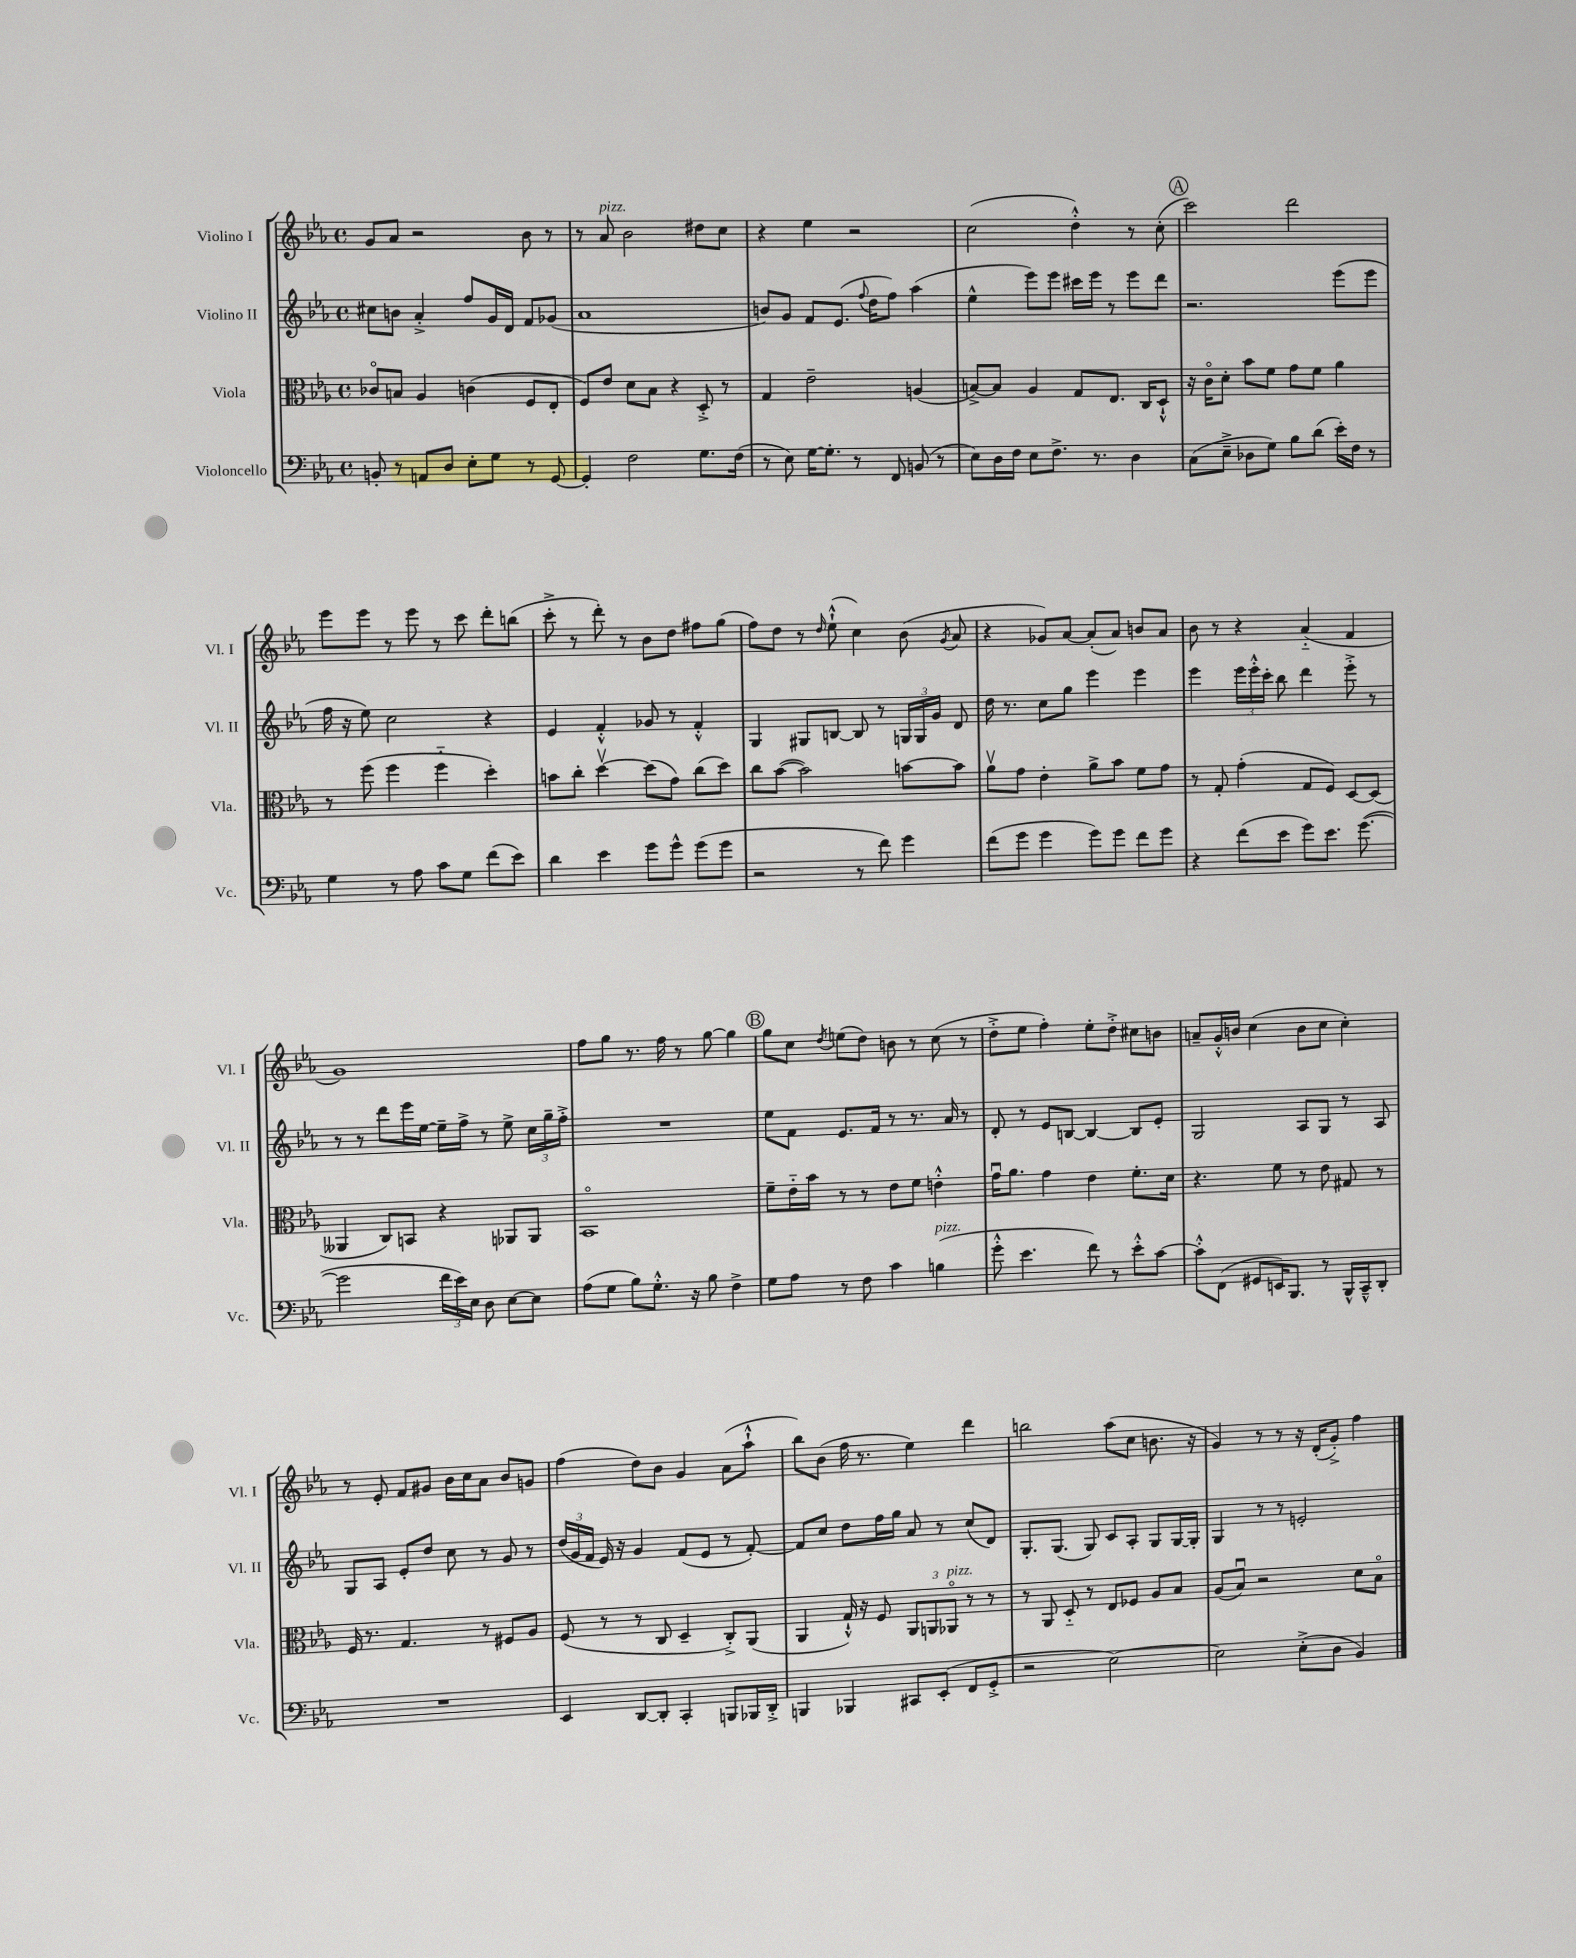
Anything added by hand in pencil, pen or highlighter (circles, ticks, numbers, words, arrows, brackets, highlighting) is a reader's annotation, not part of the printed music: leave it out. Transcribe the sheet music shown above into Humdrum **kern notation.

**kern	**kern	**kern	**kern
*staff4	*staff3	*staff2	*staff1
*clefF4	*clefC3	*clefG2	*clefG2
*k[b-e-a-]	*k[b-e-a-]	*k[b-e-a-]	*k[b-e-a-]
*M4/4	*M4/4	*M4/4	*M4/4
*met(c)	*met(c)	*met(c)	*met(c)
8BB'/	8c-o/L	8cc#\L	8g/L
8r	8B/J	8b\J	8a-/J
8AA/L	4A-/	4a-'^/	2r
8D/J	.	.	.
8E-'\L	(4c\	8ff/L	.
8G\J	.	16g/L	.
.	.	16d/JJ	.
8r	8F/L	8f/L	8b-\
[8GG/	8E-'/J	(8g-/J	8r
=	=	=	=
4GG'/]	8F/L)	1a-	8r
.	8e-/J	.	8a-/
2F\	8d\L	.	2b-\
.	8B-\J	.	.
.	4r	.	.
8.G\L	8D'^/	.	8dd#\L
.	8r	.	8cc\J
(16F\Jk	.	.	.
=	=	=	=
8r	4G/	8b/L)	4r
8E-\)	.	8g/J	.
[16G\LK	2e-~\	8f/L	4ee-\
8.G'\]J	.	.	.
.	.	(8.e-/J	.
8r	.	.	2r
.	.	8qqff/	.
.	.	16dd\LK	.
8FF/	.	8ff\J)	.
(8BB/	(4A/	(4aa-\	.
8r	.	.	.
=	=	=	=
8E-\L)	[8B^/L)	4ee-^^\	(2cc\
16D\L	8B/]J	.	.
16F\JJ	.	.	.
8E-\L	4A-/	8eee-\L)	.
8.F^\J	.	8eee-\J	.
.	8G/L	16ccc#\LL	4dd'^^\)
8.r	.	16eee-\JJ	.
.	8.E-/J	8r	.
4D\	.	8eee-\L	8r
.	16C/LK	.	.
.	8D`^^/J	8ddd\J	(8cc'\
=	=	=	=
(8C\L	16r	2.r	2ccc\)
.	16co\LK	.	.
8E-~^\J	8d'\J	.	.
8D-\L	8b-\L	.	.
8G\J)	8f\J	.	.
8B-\L	8g\L	.	2ddd\
(8d\J	8f\J	.	.
16e-'\LL)	4a-\	(8eee-\L	.
16F\JJ	.	.	.
8r	.	8eee-\J	.
=	=	=	=
4G\	8r	16ff\	8eee-\L
.	.	16r	.
.	(8ff\	8ee-\)	8eee-\J
8r	4ff\	2cc\	8r
8A-\	.	.	8eee-\
8c\L	4ff'~\	.	8r
8G\J	.	.	8ccc\
(8f\L	4dd'\)	4r	8ddd'\L
8e-\J)	.	.	(8bb\J
=	=	=	=
4d\	8b\L	4e-/	8ccc'^\
.	8cc'\J	.	8r
4e-\	[4ddv\	4f'^^/	8ddd'\)
.	.	.	8r
8g\L	(8dd\]L	8g-/	8b-\L
8g^^\J	8g\J)	8r	8dd\J
(8g\L	(8cc\L	4f'^^/	8ff#\L
8g\J	8dd\J)	.	(8gg\J
=	=	=	=
2r	8cc\L	4G/	8ff\L)
.	([8b-\J	.	8dd\J
.	2b-\])	8G#/L	8r
.	.	.	16qqdd/
.	.	[8B/J	(8ee-`^^\
8r	.	8B/]	4cc\)
8f\)	.	8r	.
4g\	[8b\L	24G/LL	(8b-\
.	.	24G/	.
.	.	24g/JJ	.
.	.	.	8qg/
.	8b\]J	8d/	8a-/
=	=	=	=
(8f\L	8a-v\L	16dd\	4r
.	.	8.r	.
8g\J	8g\J	.	.
4g\	4e-'\	8cc\L	8g-/L)
.	.	8gg\J	[8a-/J
8g\L)	8a-^\L	4eee-\	(8a-'/]L
8g\J	8b-\J	.	8a-/J)
8f\L	8f\L	4eee-\	8b/L
8g\J	8g\J	.	8a-/J
=	=	=	=
4r	8r	4eee-\	8b-\
.	8G'/	.	8r
(8f\L	(4g'\	24eee-\LL	4r
.	.	24eee-'^^\	.
.	.	24ccc'\JJ	.
8e-\J	.	8bb-\	.
8g\L)	8G/L	4ddd\	(4a-'~/
8.e-\J	8F/J)	.	.
.	[8D/L	8eee-'^\	4f/
([8.g\	.	.	.
.	(8D/]J	8r	.
=	=	=	=
2g\]	4AA--/	8r	1g)
.	.	8r	.
.	8C/L)	8ddd\L	.
.	8BB/J	16eee-\L	.
.	.	[16ee-\JJ	.
24f\LL	4r	16ee-~\]LL	.
24e-\)	.	.	.
.	.	16ff^\JJ	.
24E-\JJ	.	.	.
8D\	.	8r	.
[8E-\L	8AA-/L	8ee-^\	.
8E-\]J	8AA-/J	24cc\LL	.
.	.	24gg~\	.
.	.	24ff'^\JJ	.
=	=	=	=
(8A-\L	1BB-o	1r	8ff\L
8G\J	.	.	8gg\J
8B-\L)	.	.	8.r
8.G'^^\J	.	.	.
.	.	.	16ff\
.	.	.	8r
16r	.	.	.
8B-\	.	.	[8gg\
4F^\	.	.	4gg\]
=	=	=	=
8G\L	8f~\L	8ee-\L	8gg\L
8A-\J	16e-'~\L	8f\J	8cc\J
.	16b-\JJ	.	.
.	.	.	8qdd/
8r	8r	8.e-/L	(8ee\L
8F\	8r	.	8dd\J)
.	.	16f/Jk	.
4c\	8e-\L	8r	8b\
.	8f\J	8.r	8r
(4B\	4e'^^\	.	(8cc\
.	.	16a-/	.
.	.	8r	8r
=	=	=	=
8g'^^\	16gu\LK	8d'/	8dd'^\L
.	8.a-\J	.	.
4.e-\	.	8r	8ee-\J
.	4g\	8e-/L	4ff'\)
.	.	[8B/J	.
8f\)	4e-\	4B/_	8ee-'\L
8r	.	.	8dd'^\J
8e-'^^\L	8.f'\L	8B/]L	8cc#\L
[8c\J	.	8e-'/J	8b\J
.	16d\Jk	.	.
=	=	=	=
8c'^^\]L	4.r	2G/	8a~/L
(8FF\J	.	.	16g'^^/L
.	.	.	16b/JJ
8GG#/L	.	.	(4cc\
16EE/K)	8f\	.	.
8.BBB-/J	.	.	.
.	8r	8A-/L	8b\L
8r	8e-\	8G/J	8cc\J
16BBB-^^/LL	8G#/	8r	4cc'\)
16CC~^^/J	.	.	.
8DD'/J	8r	8A-/	.
=	=	=	=
1r	16F/	8G/L	8r
.	8.r	.	.
.	.	8A-/J	8e-'/
.	4.G/	8e-'/L	8f/L
.	.	8dd/J	8g#/J
.	.	8cc\	16b-\LL
.	.	.	16cc\J
.	8r	8r	8a-\J
.	8F#/L	8g/	8b-/L
.	8A-/J	8r	8g/J
=	=	=	=
4EE-/	(8F/	(24dd/LL	(4ff\
.	.	24g/	.
.	.	24f/JJ	.
.	8r	16e-/)	.
.	.	16r	.
[8DD/L	8r	4g/	8dd\L)
8DD'/]J	8C/	.	8b-\J
4CC'/	4D~/	(8f/L	4g/
.	.	8e-/J	.
8BBB/L	8C'^/L)	8r	(8a-\L
16BBB-/L	(8AA-/J	[8f'/)	8aa-`^^\J
16DD'^/JJ	.	.	.
=	=	=	=
4BBB/	4AA-/	8f/]L	8bb-\L)
.	.	8cc/J	(8b-\J
4BBB-/	16G`^^/)	8dd\L	16ff\
.	16r	.	8.r
.	8F/	16ff\L	.
.	.	16gg\JJ	.
8CC#/L	12AA-/L	8a-/	4ee-\)
.	12AA/	.	.
(8EE-'/J	.	8r	.
.	12AA-o/J	.	.
8FF/L	8r	(8cc/L	4ddd\
8GG'^/J	8r	8d/J)	.
=	=	=	=
2r	8r	8.G'/L	2bb\
.	8AA-/	.	.
.	.	(8.G/J	.
.	8D'~/	.	.
.	8r	8G/)	.
[2E-\)	8E-/L	8c/L	(8aa-\L
.	8F-/J	8A-'/J	8cc\J
.	8A-/L	8G/L	8.b\
.	8B-/J	[16G/L	.
.	.	16G'/]JJ	16r
=	=	=	=
2E-\]	(8A-/L	4G/	4g/)
.	8B-u/J)	.	.
.	2r	8r	8r
.	.	8r	8r
(8E-'^\L	.	2e'/	16r
.	.	.	(16d'/LK
8D\J	.	.	8g'^/J)
4BB-/)	8d\L	.	4ff\
.	8B-o\J	.	.
==	==	==	==
*-	*-	*-	*-
